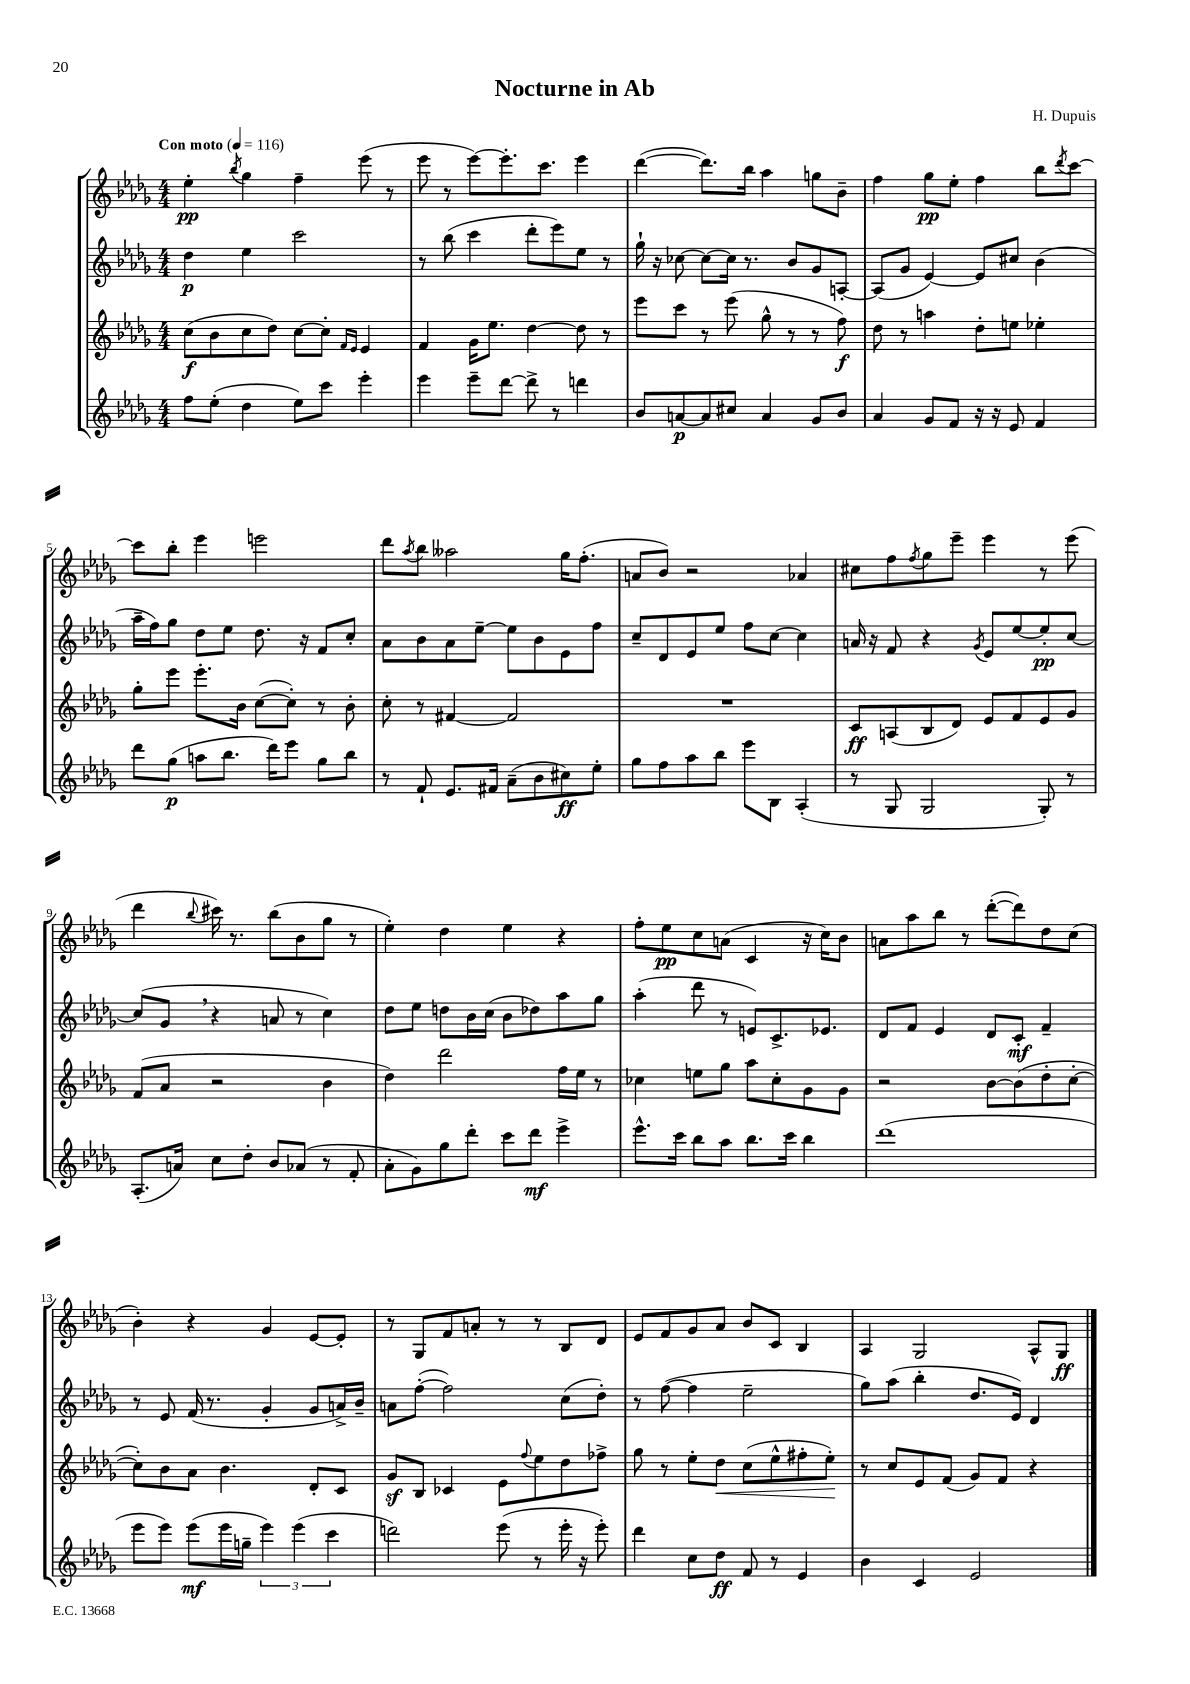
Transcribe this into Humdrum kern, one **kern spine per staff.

**kern	**kern	**kern	**kern
*staff4	*staff3	*staff2	*staff1
*clefG2	*clefG2	*clefG2	*clefG2
*k[b-e-a-d-g-]	*k[b-e-a-d-g-]	*k[b-e-a-d-g-]	*k[b-e-a-d-g-]
*M4/4	*M4/4	*M4/4	*M4/4
*MM116	*MM116	*MM116	*MM116
8ff	(8cc	4dd-	4ee-'
(8ee-'	8b-	.	.
.	.	.	8qbb-
4dd-	8cc	4ee-	4gg-
.	8dd-)	.	.
8ee-)	[8cc	2ccc	4ff~
8ccc	8cc']	.	.
.	16qqf	.	.
.	16qqe-	.	.
4eee-'	4e-	.	(8eee-
.	.	.	8r
=	=	=	=
4eee-	4f	8r	8eee-
.	.	(8bb-	8r
8eee-~	16g-	4ccc	[8eee-)
.	8.ee-	.	.
[8ddd-	.	.	8.eee-']
8ddd-^]	[4dd-	8ddd-'	.
.	.	.	8.ccc
8r	.	8eee-)	.
4ddd	8dd-]	8ee-	4eee-
.	8r	8r	.
=	=	=	=
8b-	8eee-	16gg-`	([4ddd-
.	.	16r	.
[8a	8ccc	[8cc-	.
8a]	8r	8cc-_	8.ddd-])
8cc#	(8eee-	16cc-]	.
.	.	8.r	16bb-
4a	8gg-^^	.	4aa-
.	8r	8b-	.
8g-	8r	8g-	8gg
8b-	8ff)	[8A'	8b-~
=	=	=	=
4a-	8dd-	(8A]	4ff
.	8r	8g-	.
8g-	4aa	[4e-)	8gg-
8f	.	.	8ee-'
16r	8dd-'	8e-]	4ff
16r	.	.	.
8e-	8ee	8cc#	.
4f	4ee-'	(4b-	8bb-
.	.	.	8qddd-
.	.	.	[8ccc
=	=	=	=
8ddd-	8gg-'	16aa-~	8ccc]
.	.	16ff)	.
(8gg-	8eee-	8gg-	8bb-'
8aa	8.eee-'	8dd-	4eee-
8.bb-	.	8ee-	.
.	16b-	.	.
.	([8cc	8.dd-	2eee
16ddd-)	.	.	.
8eee-	8cc'])	.	.
.	.	16r	.
8gg-	8r	8f	.
8bb-	8b-'	8cc'	.
=	=	=	=
8r	8cc'	8a-	8ddd-
.	.	.	8qaa-
8f`	8r	8b-	8bb-
8.e-	[4f#	8a-	2aa--
.	.	[8ee-~	.
16f#	.	.	.
(8a-~	2f#]	8ee-]	.
8b-	.	8b-	.
8cc#)	.	8e-	16gg-
.	.	.	(8.ff'
8ee-'	.	8ff	.
=	=	=	=
8gg-	1r	8cc~	8a
8ff	.	8d-	8b-)
8aa-	.	8e-	2r
8bb-	.	8ee-	.
8eee-	.	8ff	.
8B-	.	[8cc	.
(4A-'	.	4cc]	4a-
=	=	=	=
8r	8c	16a	8cc#
.	.	16r	.
8G-	(8A	8f	8ff
.	.	.	8qff
2G-	8B-	4r	8gg-
.	8d-)	.	8eee-~
.	.	8qg-	.
.	8e-	8e-	4eee-
.	8f	[8ee-	.
8G-')	8e-	8ee-']	8r
8r	8g-	[8cc	(8eee-
=	=	=	=
(8.A-'	(8f	(8cc]	4ddd-
.	8a-	8g-	.
16a)	.	.	.
.	.	.	8qqbb-
8cc	2r	4r	16ccc#)
.	.	.	8.r
8dd-'	.	.	.
8b-	.	8a	(8bb-
(8a-	.	8r	8b-
8r	4b-	4cc)	8gg-
8f'	.	.	8r
=	=	=	=
8a-'	4dd-)	8dd-	4ee-')
8g-)	.	8ee-	.
8gg-	2ddd-	8dd	4dd-
8ddd-'	.	16b-	.
.	.	(16cc	.
8ccc	.	8b-	4ee-
8ddd-	.	8dd-)	.
4eee-^	16ff	8aa-	4r
.	16ee-	.	.
.	8r	8gg-	.
=	=	=	=
8.eee-^^	4cc-	(4aa-'	8ff'
.	.	.	8ee-
16ccc	.	.	.
8bb-	8ee	8ddd-	8cc
8aa-	8gg-	8r	(8a
8.bb-	8aa-	8e)	4c
.	8cc-'	8.c^	.
16ccc	.	.	.
4bb-	8g-	.	16r
.	.	8.e-	16cc)
.	8g-	.	8b-
=	=	=	=
(1ddd-	2r	8d-	8a
.	.	8f	8aa-
.	.	4e-	8bb-
.	.	.	8r
.	[8b-	8d-	([8ddd-'
.	(8b-]	8c'	8ddd-])
.	8dd-'	4f~	8dd-
.	[8cc'	.	(8cc
=	=	=	=
8eee-	8cc'])	8r	4b-')
8eee-)	8b-	8e-	.
(8eee-	8a-	(16f	4r
.	.	8.r	.
16eee-	4.b-	.	.
16gg~	.	.	.
6eee-)	.	4g-'	4g-
(6eee-	.	.	.
.	8d-'	8g-	[8e-
6ccc	.	.	.
.	8c	16a^)	8e-']
.	.	16b-~	.
=	=	=	=
2ddd)	8g-	8a	8r
.	8B-	([8ff'	8G-
.	4c-	2ff])	8f
.	.	.	8a'
(8eee-	8e-	.	8r
.	8qqff	.	.
8r	8ee-	.	8r
16eee-'	8dd-	(8cc	8B-
16r	.	.	.
8eee-')	8ff-^	8dd-')	8d-
=	=	=	=
4ddd-	8gg-	8r	8e-
.	8r	([8ff	8f
8cc	8ee-'	4ff]	8g-
8dd-	8dd-	.	8a-
8f	(8cc	2ee-~	8b-
8r	8ee-^^	.	8c
4e-	8ff#'	.	4B-
.	8ee-')	.	.
=	=	=	=
4b-	8r	8gg-)	4A-
.	8cc	(8aa-	.
4c	8e-	4bb-'	2G-
.	(8f	.	.
2e-	8g-)	8.dd-	.
.	8f	.	.
.	.	16e-)	.
.	4r	4d-	8A-^^
.	.	.	8G-
==	==	==	==
*-	*-	*-	*-
